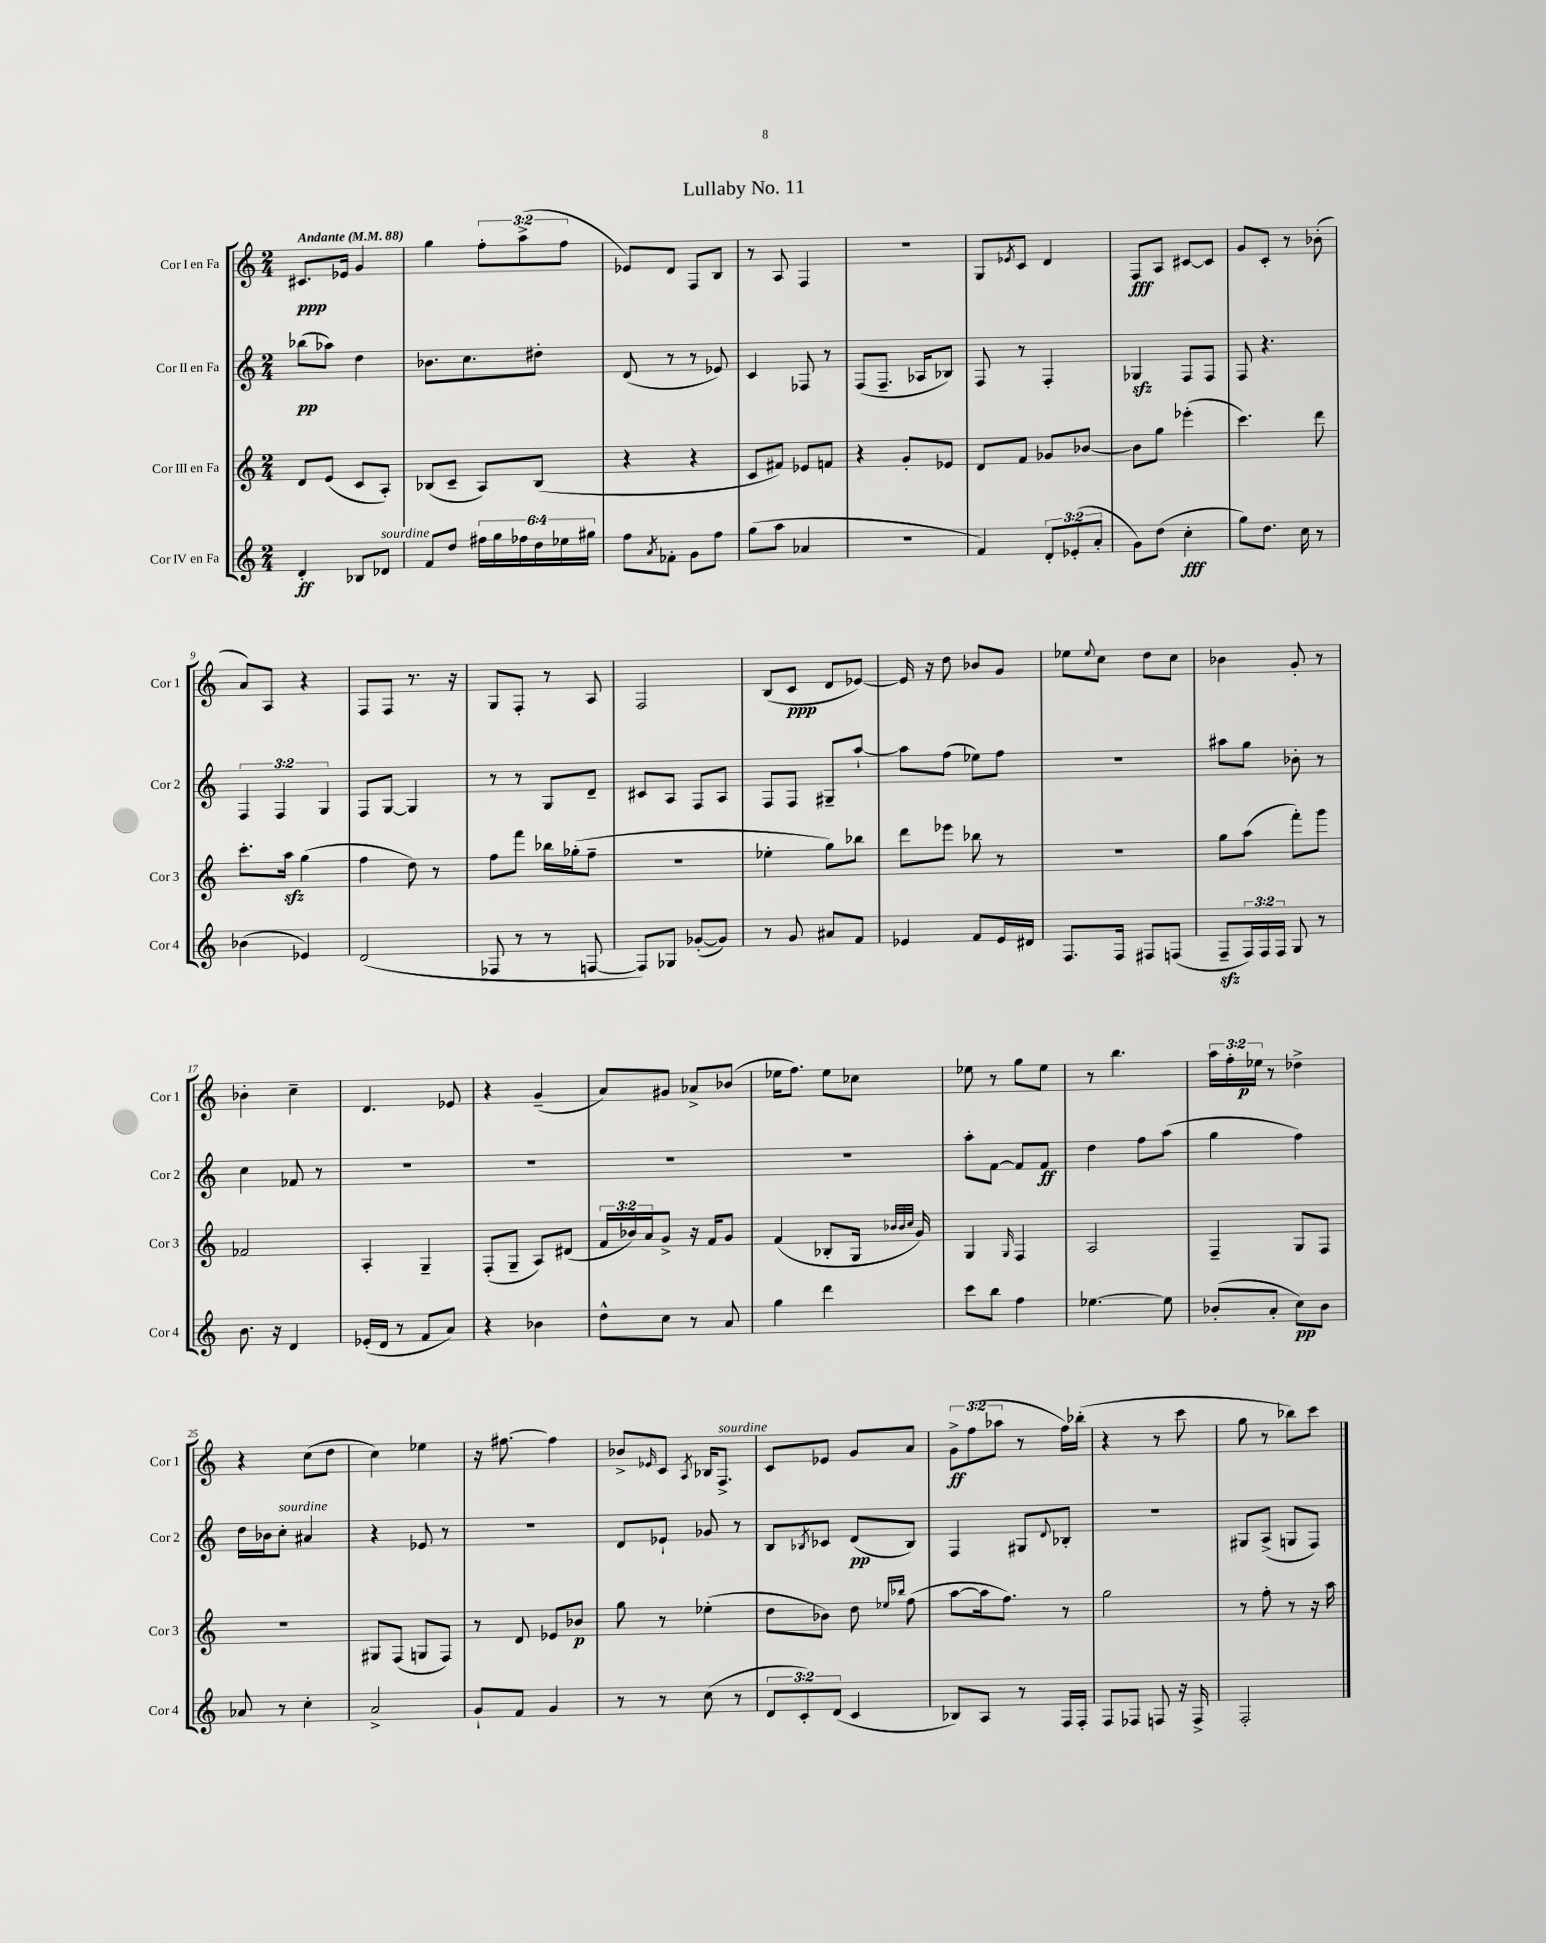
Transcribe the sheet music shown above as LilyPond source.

\header { title = "Lullaby No. 11" }
<<
\new StaffGroup <<
\new Staff = "s0" \with { instrumentName = "Cor I en Fa" shortInstrumentName = "Cor 1" } {
    \clef treble \key c \major \numericTimeSignature \time 2/4 \override Staff.TupletNumber.text = #tuplet-number::calc-fraction-text \tempo "Andante" 4 = 88
    cis'8.\ppp ees'16 g'4 |
    g''4 \tuplet 3/2 { f''8-. a''8->( f''8 } |
    ees'8) d'8 f8 b8 |
    r8 a8 f4 |
    r2 |
    g8 \acciaccatura { ees'8 } c'8 d'4 |
    f8\fff a8 cis'8~ cis'8 |
    g'8 c'8-. r8 bes'8-.( |
    a'8) a8 r4 |
    f8 f8 r8. r16 |
    g8 f8-. r8 a8 |
    f2 |
    b8( c'8\ppp d'8 ees'8~) |
    ees'16 r16 d''8 bes'8 g'8 |
    ees''8 \appoggiatura { ees''8 } c''8 d''8 c''8 |
    bes'4 g'8-. r8 |
    bes'4-. c''4-- |
    d'4. ees'8 |
    r4 g'4--( |
    a'8) gis'8 aes'8-> bes'8( |
    ees''16 f''8.) ees''8 ces''8 |
    ees''8 r8 g''8 ees''8 |
    r8 b''4. |
    \tuplet 3/2 { a''16 f''16-. ees''16\p } r8 des''4-> |
    r4 c''8( d''8 |
    c''4) ees''4 |
    r16 fis''8.~ fis''4 |
    bes'8-> \grace { ees'16 } c'8 \acciaccatura { a8 } bes16 f8.->^\markup { \italic "sourdine" } |
    c'8 ees'8 g'8 a'8 |
    \tuplet 3/2 { g'8->\ff f''8( aes''8 } r8 f''16) bes''16-.( |
    r4 r8 c'''8 |
    g''8 r8 bes''8) c'''8 \bar "|." |
}
\new Staff = "s1" \with { instrumentName = "Cor II en Fa" shortInstrumentName = "Cor 2" } {
    \clef treble \key c \major \numericTimeSignature \time 2/4 \override Staff.TupletNumber.text = #tuplet-number::calc-fraction-text
    bes''8\pp( aes''8) d''4 |
    bes'8. c''8. dis''8-. |
    d'8( r8 r8 ees'8) |
    c'4 fes8 r8 |
    f8( f8.-- aes16 bes8) |
    f8 r8 f4-. |
    ges4\sfz f8 f8 |
    f8 r4. |
    \tuplet 3/2 { f4 f4 g4 } |
    f8 g8~ g4 |
    r8 r8 g8 d'8-- |
    cis'8 a8 f8 a8 |
    f8 f8 gis8-- a''8~-! |
    a''8 f''8( ees''8) f''8 |
    r2 |
    ais''8 g''8 bes'8-. r8 |
    c''4 fes'8 r8 |
    R2 |
    R2 |
    R2 |
    R2 |
    a''8-. f'8~ f'8 f'8\ff |
    d''4 f''8 a''8( |
    g''4 f''4) |
    d''16 bes'16 c''8-.^\markup { \italic "sourdine" } ais'4 |
    r4 ees'8 r8 |
    R2 |
    d'8 ees'8-! ges'8 r8 |
    b8 \acciaccatura { bes8 } ces'8 d'8\pp( bes8) |
    f4 gis8 \appoggiatura { d'8 } bes8-. |
    R2 |
    gis8 a8->( g8 f8) \bar "|." |
}
\new Staff = "s2" \with { instrumentName = "Cor III en Fa" shortInstrumentName = "Cor 3" } {
    \clef treble \key c \major \numericTimeSignature \time 2/4 \override Staff.TupletNumber.text = #tuplet-number::calc-fraction-text
    d'8 e'8( c'8 a8-.) |
    bes8( c'8-- a8) bes8( |
    r4 r4 |
    c'8 fis'8) ees'8 f'8 |
    r4 g'8-. ees'8 |
    d'8 f'8 ges'8 bes'8~ |
    bes'8 g''8 ees'''4-.( |
    c'''4.) d'''8 |
    c'''8.-. a''16\sfz g''4( |
    f''4 d''8) r8 |
    f''8 f'''8 bes''16 ges''16-.( f''8-- |
    R2 |
    ees''4-. g''8) bes''8 |
    d'''8 ees'''8 bes''8 r8 |
    R2 |
    g''8 a''8( f'''8-.) g'''8 |
    fes'2 |
    a4-. g4-- |
    f8-.( g8-- a8) dis'8( |
    \tuplet 3/2 { f'16 bes'16) a'16 } g'8-> r16 f'16 g'8 |
    f'4( bes8-. g16 \grace { bes'32 bes'32 c''32 } g'16) |
    g4 \grace { g16 } f4 |
    a2 |
    f4-- g8 f8 |
    r2 |
    gis8 f8( g8 f8) |
    r8 d'8 ees'8 bes'8\p |
    g''8 r8 ees''4-.( |
    d''8 bes'8) d''8 \grace { ees''16 bes''16 } f''8( |
    a''8~ a''16 f''8.) r8 |
    g''2 |
    r8 f''8-. r8 r16 a''16 \bar "|." |
}
\new Staff = "s3" \with { instrumentName = "Cor IV en Fa" shortInstrumentName = "Cor 4" } {
    \clef treble \key c \major \numericTimeSignature \time 2/4 \override Staff.TupletNumber.text = #tuplet-number::calc-fraction-text
    d'4-.\ff bes8 des'8^\markup { \italic "sourdine" } |
    f'8 d''8 \tuplet 6/4 { fis''16 g''16 fes''16 d''16 ees''16 gis''16 } |
    f''8 \acciaccatura { a'8 } fes'8-. g'8 f''8 |
    g''8( a''8 aes'4 |
    r2 |
    f'4) \tuplet 3/2 { d'8-. ees'8-.( a'8-. } |
    g'8) d''8( c''4-.\fff |
    g''8) d''8. c''16 r8 |
    bes'4( ees'4) |
    d'2( |
    fes8 r8 r8 f8~ |
    f8) ges8 ges'8~-.( ges'8) |
    r8 g'8 ais'8 f'8 |
    ees'4 f'8 ees'16 dis'16 |
    f8. f16 fis8 f8( |
    f8--\sfz \tuplet 3/2 { f16) f16 f16 } g8 r8 |
    b'8. r16 d'4 |
    ees'16-.( d'16 r8 f'8 a'8) |
    r4 bes'4 |
    d''8-^ c''8 r8 a'8 |
    g''4 d'''4 |
    c'''8 b''8 f''4 |
    ees''4.~ ees''8 |
    bes'8-.( a'8-. c''8\pp) bes'8 |
    aes'8 r8 c''4-. |
    a'2-> |
    g'8-! f'8 g'4 |
    r8 r8 c''8( r8 |
    \tuplet 3/2 { d'8 c'8-.) d'8( } c'4 |
    bes8) a8 r8 f16 f16-. |
    f8 fes8 f8 r16 f16-> |
    f2-. \bar "|." |
}
>>
>>
